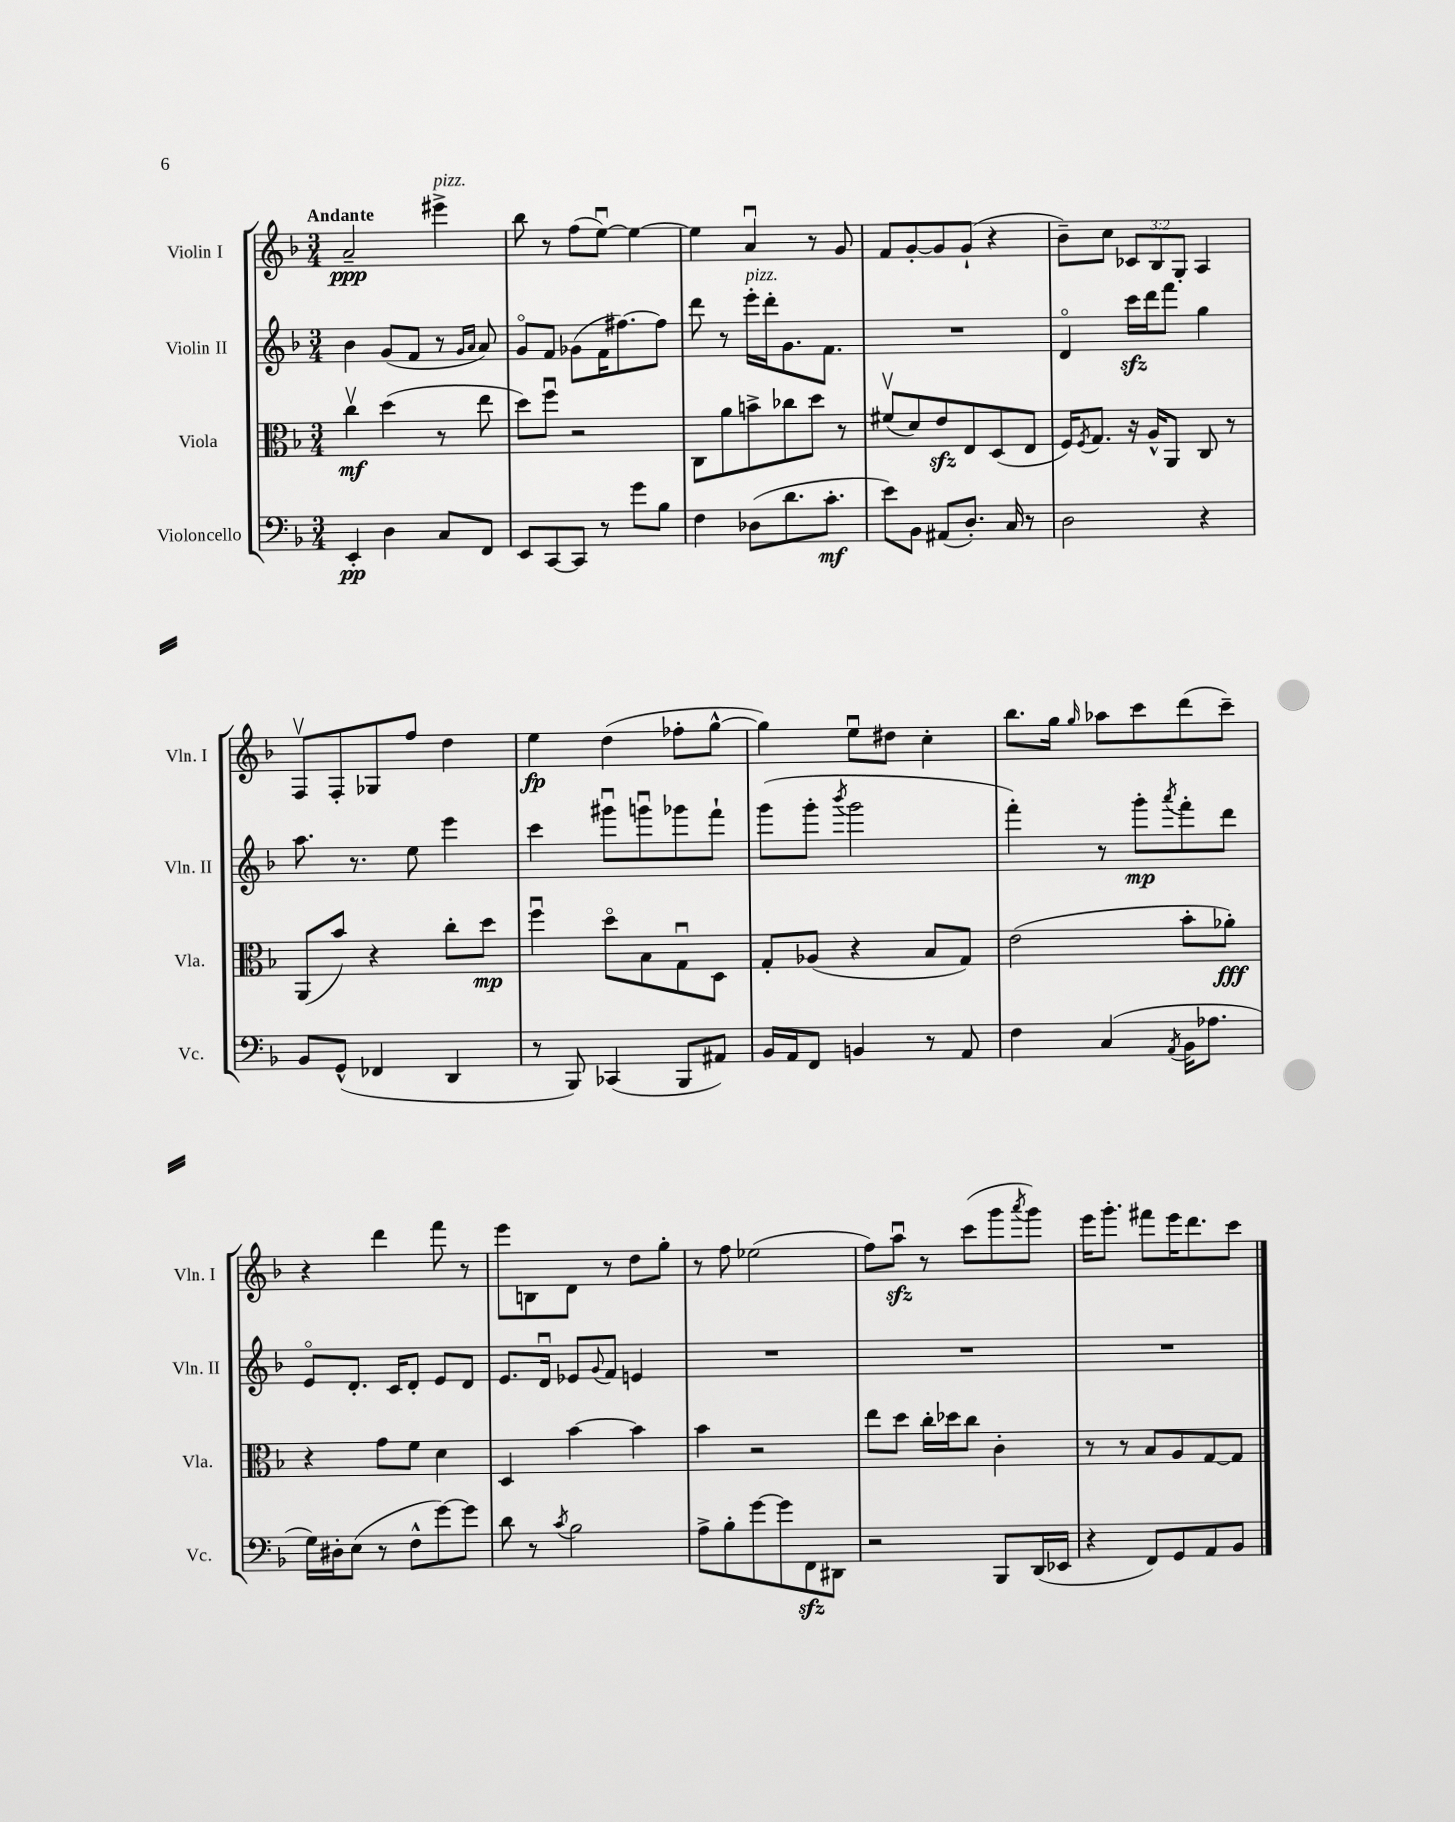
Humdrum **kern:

**kern	**dynam	**kern	**dynam	**kern	**dynam	**kern	**dynam
*part4	*part4	*part3	*part3	*part2	*part2	*part1	*part1
*staff4	*staff4	*staff3	*staff3	*staff2	*staff2	*staff1	*staff1
*I"Violoncello	*	*I"Viola	*	*I"Violin II	*	*I"Violin I	*
*I'Vc.	*	*I'Vla.	*	*I'Vln. II	*	*I'Vln. I	*
*clefF4	*	*clefC3	*	*clefG2	*	*clefG2	*
*k[b-]	*	*k[b-]	*	*k[b-]	*	*k[b-]	*
*M3/4	*	*M3/4	*	*M3/4	*	*M3/4	*
=1	=1	=1	=1	=1	=1	=1	=1
!	!	!	!	!	!	!LO:TX:a:B:t=Andante	!
4EE'/	pp	4ccv\	mf	4b-\	.	2a~/	ppp
4D\	.	(4dd\	.	(8g/L	.	.	.
.	.	.	.	8f/J	.	.	.
!	!	!	!	!	!	!LO:TX:a:i:t=pizz.	!
8C/L	.	8r	.	8r	.	4eee#X^\	.
.	.	.	.	16qqg/LL	.	.	.
.	.	.	.	16qqa/JJ	.	.	.
8FF/J	.	8ee\	.	8a/)	.	.	.
=2	=2	=2	=2	=2	=2	=2	=2
8EE/L	.	8dd\L)	.	8g/L	.	8bb-\	.
[8CC/	.	8ffu\J	.	8f/J	.	8r	.
8CC/J]	.	2r	.	(8g-X\L	.	(8ff\L	.
8r	.	.	.	16f\K	.	[8eeu\J)	.
.	.	.	.	[8.ff#X\)	.	.	.
8g\L	.	.	.	.	.	4ee\_	.
8B-\J	.	.	.	8ff#\J]	.	.	.
=3	=3	=3	=3	=3	=3	=3	=3
4F\	.	8C\L	.	8ddd\	.	4ee\]	.
.	.	8a\	.	8r	.	.	.
!	!	!	!	!LO:TX:a:i:t=pizz.	!	!	!
(8D-X\L	.	8bn^\	.	16eee'\LL	.	4au/	.
.	.	.	.	16ddd'\J	.	.	.
8.d\	.	8cc-X\	.	8.g\	.	.	.
.	.	8dd\J	.	.	.	8r	.
8.c'\J	mf	.	.	8.f\J	.	.	.
.	.	8r	.	.	.	8g/	.
=4	=4	=4	=4	=4	=4	=4	=4
8e\L)	.	(8f#Xv/L	.	2.r	.	8f/L	.
8BB-\J	.	8d/)	.	.	.	[8g'/	.
(8AA#X/L	.	8ezz/	.	.	.	8g/]	.
8.D'/J)	.	8E/	.	.	.	(8g`/J	.
.	.	(8D/	.	.	.	4r	.
16C/	.	.	.	.	.	.	.
8r	.	8E/J	.	.	.	.	.
=5	=5	=5	=5	=5	=5	=5	=5
2D\	.	16F/KL)	.	4d/	.	8b-~\L)	.
.	.	8qF/	.	.	.	.	.
.	.	8.G/J	.	.	.	.	.
.	.	.	.	.	.	8cc\J	.
.	.	16r	.	16ccczz\LL	.	12c-X/L	.
.	.	16A^^/KL	.	16ddd\J	.	.	.
.	.	.	.	.	.	12B-/	.
.	.	8AA/J	.	8fff\J	.	.	.
.	.	.	.	.	.	12G'/J	.
4r	.	8C/	.	4gg\	.	4A/	.
.	.	8r	.	.	.	.	.
!!LO:LB:g=z
=6	=6	=6	=6	=6	=6	=6	=6
8BB-/L	.	(8AA/L	.	8.aa\	.	8Fv/L	.
(8GG^^/J	.	8b-/J)	.	.	.	8F'/	.
.	.	.	.	8.r	.	.	.
4FF-X/	.	4r	.	.	.	8G-X/	.
.	.	.	.	8ee\	.	8ff/J	.
4DD/	.	8cc'\L	.	4eee\	.	4dd\	.
.	.	8dd\J	mp	.	.	.	.
=7	=7	=7	=7	=7	=7	=7	=7
8r	.	4ffu\	.	4ccc\	.	4ee\	fp
8BBB-/)	.	.	.	.	.	.	.
(4CC-X/	.	8dd\L	.	8ggg#Xu\L	.	(4dd\	.
.	.	8B-\	.	8gggnu\	.	.	.
8BBB-/L	.	8Gu\	.	8ggg-X\	.	8ff-X'\L	.
8AA#X/J)	.	8D\J	.	8fff`\J	.	[8gg^^\J	.
=8	=8	=8	=8	=8	=8	=8	=8
16BB-/LL	.	8G'/L	.	(8ggg\L	.	4gg\])	.
16AA/J	.	.	.	.	.	.	.
8FF/J	.	(8A-X/J	.	8ggg'\J	.	.	.
.	.	.	.	8qbbb-/	.	.	.
4BBn/	.	4r	.	2ggg\	.	8eeu\L	.
.	.	.	.	.	.	8dd#X\J	.
8r	.	8B-/L	.	.	.	4cc'\	.
8AA/	.	8G/J)	.	.	.	.	.
=9	=9	=9	=9	=9	=9	=9	=9
4F\	.	(2e\	.	4fff'\)	.	8.bb-\L	.
.	.	.	.	.	.	16gg\Jk	.
.	.	.	.	.	.	16qqgg/	.
(4C/	.	.	.	8r	.	8aa-X\L	.
.	.	.	.	8ggg'\L	mp	8ccc\	.
8qAA/	.	.	.	8qaaa/	.	.	.
16BB-\KL	.	8b-'\L	.	8fff'\	.	(8ddd\	.
8.A-X\J	.	.	.	.	.	.	.
.	.	8a-X'\J)	fff	8ddd\J	.	8ccc~\J)	.
!!LO:LB:g=z
=10	=10	=10	=10	=10	=10	=10	=10
16G\LL)	.	4r	.	8e/L	.	4r	.
16D#X'\J	.	.	.	.	.	.	.
(8E\J	.	.	.	8.d'/J	.	.	.
8r	.	8g\L	.	.	.	4ddd\	.
.	.	.	.	16c/KL	.	.	.
8F^^\L	.	8f\J	.	8d'/J	.	.	.
[8g\)	.	4d\	.	8e/L	.	8fff\	.
8g\J]	.	.	.	8d/J	.	8r	.
=11	=11	=11	=11	=11	=11	=11	=11
8d\	.	4D/	.	8.e/L	.	8eee\L	.
8r	.	.	.	.	.	8Bn\	.
.	.	.	.	16du/Jk	.	.	.
8qc/	.	.	.	.	.	.	.
2B-\	.	[4b-\	.	8e-X/L	.	8d\J	.
.	.	.	.	8qqg/	.	.	.
.	.	.	.	8f/J	.	8r	.
.	.	4b-\]	.	4en/	.	8dd\L	.
.	.	.	.	.	.	8gg'\J	.
=12	=12	=12	=12	=12	=12	=12	=12
8A^\L	.	4b-\	.	2.r	.	8r	.
8B-'\	.	.	.	.	.	8ff\	.
[8g\	.	2r	.	.	.	(2ee-X\	.
8g\]	.	.	.	.	.	.	.
8FFzz\	.	.	.	.	.	.	.
8DD#X\J	.	.	.	.	.	.	.
=13	=13	=13	=13	=13	=13	=13	=13
2r	.	8ee\L	.	2.r	.	8ff\L)	.
.	.	8dd\J	.	.	.	8aazzu\J	.
.	.	16cc'\LL	.	.	.	8r	.
.	.	16dd-X\J	.	.	.	.	.
.	.	8cc\J	.	.	.	(8ccc\L	.
8BBB-/L	.	4c'\	.	.	.	8ggg\	.
.	.	.	.	.	.	8qaaa/	.
(16DD/L	.	.	.	.	.	8ggg\J)	.
16EE-X/JJ	.	.	.	.	.	.	.
=14	=14	=14	=14	=14	=14	=14	=14
4r	.	8r	.	2.r	.	16eee\KL	.
.	.	.	.	.	.	8.ggg'\J	.
.	.	8r	.	.	.	.	.
8FF/L)	.	8B-/L	.	.	.	8fff#X\L	.
8GG/	.	8A/	.	.	.	16eee\K	.
.	.	.	.	.	.	8.ddd\	.
8AA/	.	[8G/	.	.	.	.	.
8BB-/J	.	8G/J]	.	.	.	8ccc\J	.
==	==	==	==	==	==	==	==
*-	*-	*-	*-	*-	*-	*-	*-
